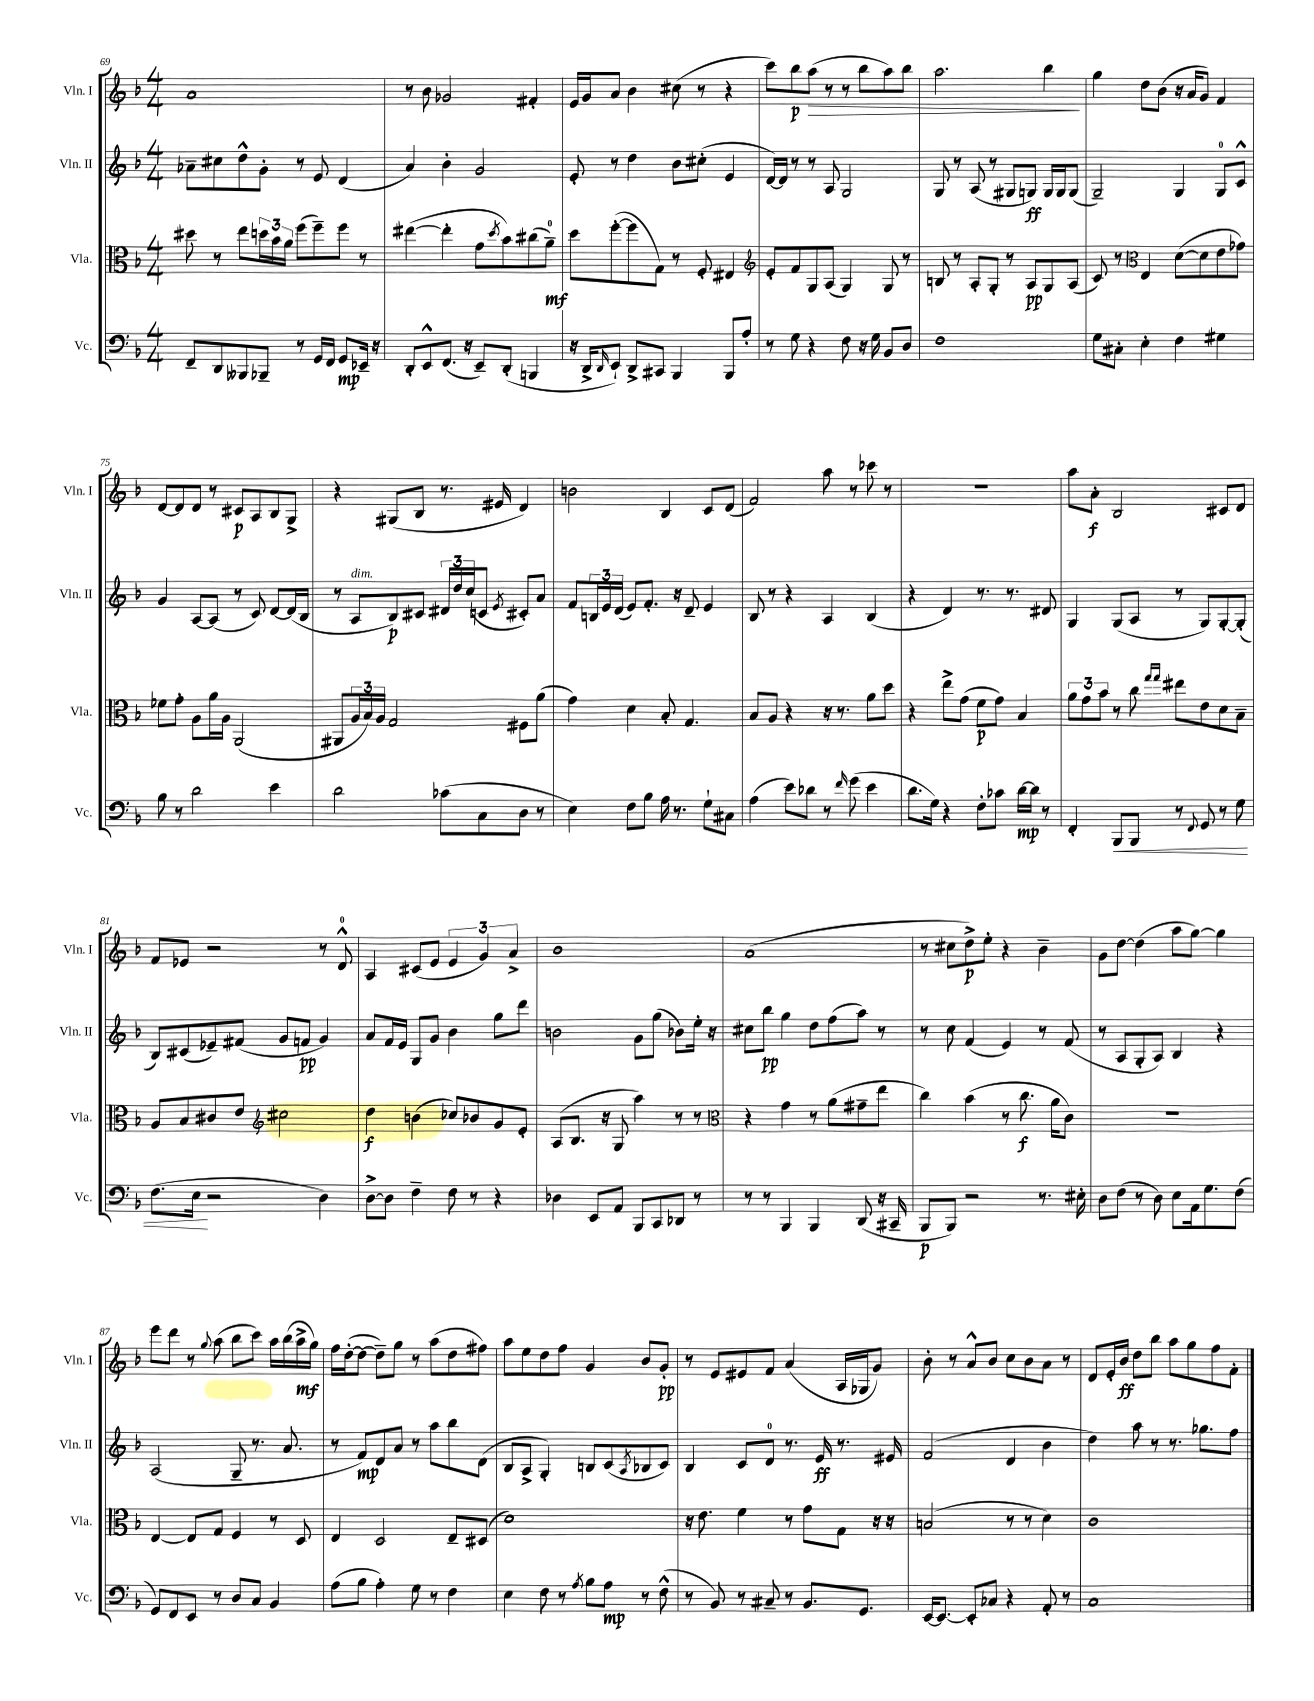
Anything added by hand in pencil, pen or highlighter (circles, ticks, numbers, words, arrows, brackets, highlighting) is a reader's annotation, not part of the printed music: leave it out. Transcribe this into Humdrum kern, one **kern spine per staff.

**kern	**kern	**kern	**kern
*staff4	*staff3	*staff2	*staff1
*clefF4	*clefC3	*clefG2	*clefG2
*k[b-]	*k[b-]	*k[b-]	*k[b-]
*M4/4	*M4/4	*M4/4	*M4/4
8FF~/L	8dd#\	8a-~\L	1a
8DD/	8r	8cc#\	.
8BBB--/	8ee\L	8dd^^\	.
8BBB-~/J	24dd\L	8g'\J	.
.	24b-\	.	.
.	24a\JJ	.	.
8r	(8ff\L	8r	.
16GG/LL	8ff~\)	8e/	.
16FF/JJ	.	.	.
8GG/L	8ff\J	(4d/	.
16EE-~/Jk	8r	.	.
16r	.	.	.
=	=	=	=
8DD'/L	([4ee#\	4a/)	8r
8EE^^/	.	.	8b-\
(8.FF/J	4ee#'\]	4b-'\	2g-/
16r	.	.	.
8EE~/L)	8g\L	2g/	.
.	8qdd/	.	.
(8DD'/J	8b-\)	.	.
4BBB/	(8cc#\	.	4f#'/
.	8a~\J)	.	.
=	=	=	=
16r	8dd\L	8e'/	16e/LL
16DD^/LK	.	.	16g/J
16qqDD/	.	.	.
8EE`/J)	([8ff'\	8r	8a/J
8DD^/L	8ff\]	4dd\	4b-\
8CC#/J	8G\J)	.	.
4BBB-/	8r	8b-\L	(8cc#\
.	8F'/	(8cc#'\J	8r
8BBB-/L	4E#/	4e/	4r
8A'/J	.	.	.
=	=	=	=
*	*clefG2	*	*
8r	8e'/L	[16d/LL)	8ccc\L)
.	.	16d/]JJ	.
8G\	8f/	8r	8bb-\
4r	8G/	8r	(8aa\J
.	(8A/J	8A/	8r
8F\	4G/)	2G/	8r
16r	.	.	8bb-\L
16G\	.	.	.
8BB-/L	8G/	.	8aa\)
8D/J	8r	.	8bb-\J
=	=	=	=
1F	8B/	8G/	2.aa\
.	8r	8r	.
.	8A'/L	(8A/	.
.	8G'/J	8r	.
.	8r	8G#/L	.
.	8A/L	8G/J)	.
.	8G/	16G/LL	4bb-\
.	.	16G/J	.
.	(8A/J	(8G/J	.
=	=	=	=
8G\L	8c/)	2G~/)	4gg\
8C#'\J	8r	.	.
*	*clefC3	*	*
4E'\	4E/	.	8dd\L
.	.	.	(8b-\J
4F\	([8d\L	4G/	16r
.	.	.	16a/LK
.	8d\]	.	8g/J)
4G#\	8e\	8G/L	4f/
.	8g-\J)	8c^^/J	.
=	=	=	=
8B-\	8f-\L	4g/	[8d/L
8r	8g'\J	.	8d/]
2d\	8A\L	[8A/L	8d/J
.	16a\L	(8A/]J	8r
.	16A\JJ	.	.
.	(2AA/	8r	8c#/L
.	.	8c/)	8A/
4e\	.	[8d/L	8B-/
.	.	(16d/]L	8G^/J
.	.	16B-/JJ	.
=	=	=	=
2d\	8AA#/L	8r	4r
.	24A/L	8A/L	.
.	24B-/)	.	.
.	24A/JJ	.	.
.	2G/	8B-/)	(8G#/L
.	.	8c#/J	8B-/J
(8c-\L	.	24d#/LL	8.r
.	.	24dd/	.
.	.	(24cc/J	.
8C\	.	8c/J	.
.	.	.	16e#/
.	.	8qe/	.
8D\J	8F#\L	8c#'/L)	4d/)
8r	(8a\J	8a/J	.
=	=	=	=
4E\)	4g\)	8f/L	2b\
.	.	24B/L	.
.	.	24e/	.
.	.	(24d/JJ	.
8F\L	4d\	8e/L)	.
8B-\J	.	8.f'/J	.
16A\	8B-'/	.	4B-/
8.r	.	16r	.
.	4.G/	8d~/	.
8G`\L	.	4e/	8c/L
8C#\J	.	.	(8d/J
=	=	=	=
(4A\	8B-/L	8B-/	2f/)
.	8A/J	8r	.
8e\L)	4r	4r	.
8d-\J	.	.	.
8r	16r	4A/	8aa\
.	8.r	.	.
16qqf/	.	.	.
(8g\	.	.	8r
4e\	8a\L	(4B-/	8ccc-\
.	8dd\J	.	8r
=	=	=	=
8.d\L	4r	4r	1r
16G\Jk)	.	.	.
4r	8ee^\L	4d/)	.
.	(8g\J	.	.
8F'\L	8f\L	8.r	.
8c-\J	8g\J)	.	.
.	.	8.r	.
[16d\LL	4B-/	.	.
16d\]JJ	.	.	.
8r	.	8d#/	.
=	=	=	=
4FF'/	12a\L	4G/	8aa\L
.	12g\	.	.
.	.	.	8a'\J
.	12b-\J	.	.
8BBB-/L	8r	(8G/L	2B-/
8BBB-/J	8cc\	8A/J	.
.	16qqgg/LL	.	.
.	16qqgg/JJ	.	.
8r	8ee#\L	8r	.
8qqFF/	.	.	.
8GG/	8e\	8G/L)	.
8r	8d\	[8G'/	8c#/L
8G\	8B-~\J	(8G'/]J	8d/J
=	=	=	=
(8.F\L	8A/L	8B-/L)	8f/L
.	8B-/	(8c#/	8e-/J
16E\Jk	.	.	.
2r	8c#/	8e-~/)	2r
.	8e/J	(8f#/J	.
*	*clefG2	*	*
.	2cc#\	8g/L	.
.	.	8f/J	.
4D\)	.	4g/)	8r
.	.	.	8d^^/
=	=	=	=
[8D^\L	4dd\	8a/L	4A/
8D\]J	.	16f/L	.
.	.	16e/JJ	.
4F~\	(4b\	8G/L	(8c#/L
.	.	8g/J	8e/J
8F\	8cc-/L)	4b-\	6e/
8r	8b-/	.	.
.	.	.	6g/)
4r	8g/	8gg\L	.
.	.	.	6a^/
.	8e'/J	8ddd\J	.
=	=	=	=
4D-\	(8A/L	2b\	1b-
.	8.B-/J	.	.
8EE/L	.	.	.
.	16r	.	.
8AA/J	8G/	.	.
8BBB-/L	4aa\)	8g\L	.
8CC/	.	(8gg\J	.
8DD-/J	8r	8b-\L)	.
8r	8r	16ee'\Jk	.
.	.	16r	.
=	=	=	=
*	*clefC3	*	*
8r	4r	8cc#\L	(1a
8r	.	8bb-\J	.
4BBB-/	4g\	4gg\	.
4BBB-/	8r	8dd\L	.
.	(8a\L	(8ff\	.
(8DD/	8g#~\	8aa\J)	.
16r	8ee\J	8r	.
16CC#~/	.	.	.
=	=	=	=
8BBB-/L	4cc\)	8r	8r
8BBB-/J)	.	8cc\	8cc#\L
2r	(4b-\	(4f/	8dd^\)
.	.	.	8ee'\J
.	8r	4e/)	4r
.	8.cc\	.	.
8.r	.	8r	4b-~\
.	16a\LK	.	.
.	8c\J)	(8f/	.
16E#'\	.	.	.
=	=	=	=
8D\L	1r	8r	8g\L
(8F\J	.	8A/L	[8dd\J
8r	.	8G'/	(4dd\]
8D\)	.	8A/J)	.
8E\L	.	4B-/	8aa\L
16AA\k	.	.	[8gg\J)
8.G\	.	.	.
.	.	4r	4gg\]
(8F\J	.	.	.
=	=	=	=
8GG/L)	[4E/	(2A/	8eee\L
8FF/	.	.	8ddd\J
8EE/J	8E/]L	.	8r
.	.	.	8qqgg/
8r	8G/J	.	(8aa\
8D/L	4F/	8G~/	8bb-\L
8C/J	.	8.r	8ccc\J)
4BB-/	8r	.	16aa\LL
.	.	8.a/	(16bb-\
.	8D/	.	16aa^\
.	.	.	16gg\JJ)
=	=	=	=
(8A\L	4E/	8r	16ff\LL
.	.	.	([16dd'\J
8B-\J	.	8f/L)	8dd\_J
4A'\)	2D/	8d/	8dd~\]L)
.	.	8a/J	8gg\J
8G\	.	8r	8r
8r	.	8aa\L	(8aa\L
4F\	8E~/L	8bb-\	8dd\
.	(8D#/J	(8d\J	8ff#\J)
=	=	=	=
4E\	1d)	8B-/L	8aa\L
.	.	8A^/J	8ee\
8F\	.	4G'/)	8dd\
8r	.	.	8ff\J
8qA/	.	.	.
8B-\L	.	8B/L	4g/
8A\J	.	(8c/	.
.	.	8qA/	.
8r	.	8B-/	8b-/L
(8F^^\	.	8c/J)	8g'/J
=	=	=	=
8r	16r	4B-/	8r
.	8.e\	.	.
8BB-/)	.	.	8e/L
8r	4f\	8c/L	8e#/
8C#~/	.	8d/J	8f/J
8r	8r	8.r	(4a/
8.BB-/L	8g\L	.	.
.	.	16e/	.
.	8G\J	8.r	16A/LL
8.GG/J	.	.	16G-/J
.	16r	.	8g/J)
.	16r	16e#/	.
=	=	=	=
[16EE/LK	(2B/	(2f/	8b-'\
8.EE/_J	.	.	.
.	.	.	8r
8EE'/]L	.	.	8a^^/L
8C-/J	.	.	8b-/J
4r	8r	4d/	8cc\L
.	8r	.	8b-\
8AA'/	4d\)	4b-\	8a\J
8r	.	.	8r
=	=	=	=
1C	1c	4dd\)	8d/L
.	.	.	16e'/L
.	.	.	16b-/JJ
.	.	8aa\	8dd\L
.	.	8r	8bb-\J
.	.	8.r	8aa\L
.	.	.	8gg\
.	.	8.gg-\L	.
.	.	.	8ff\
.	.	8ff\J	8f'\J
==	==	==	==
*-	*-	*-	*-
